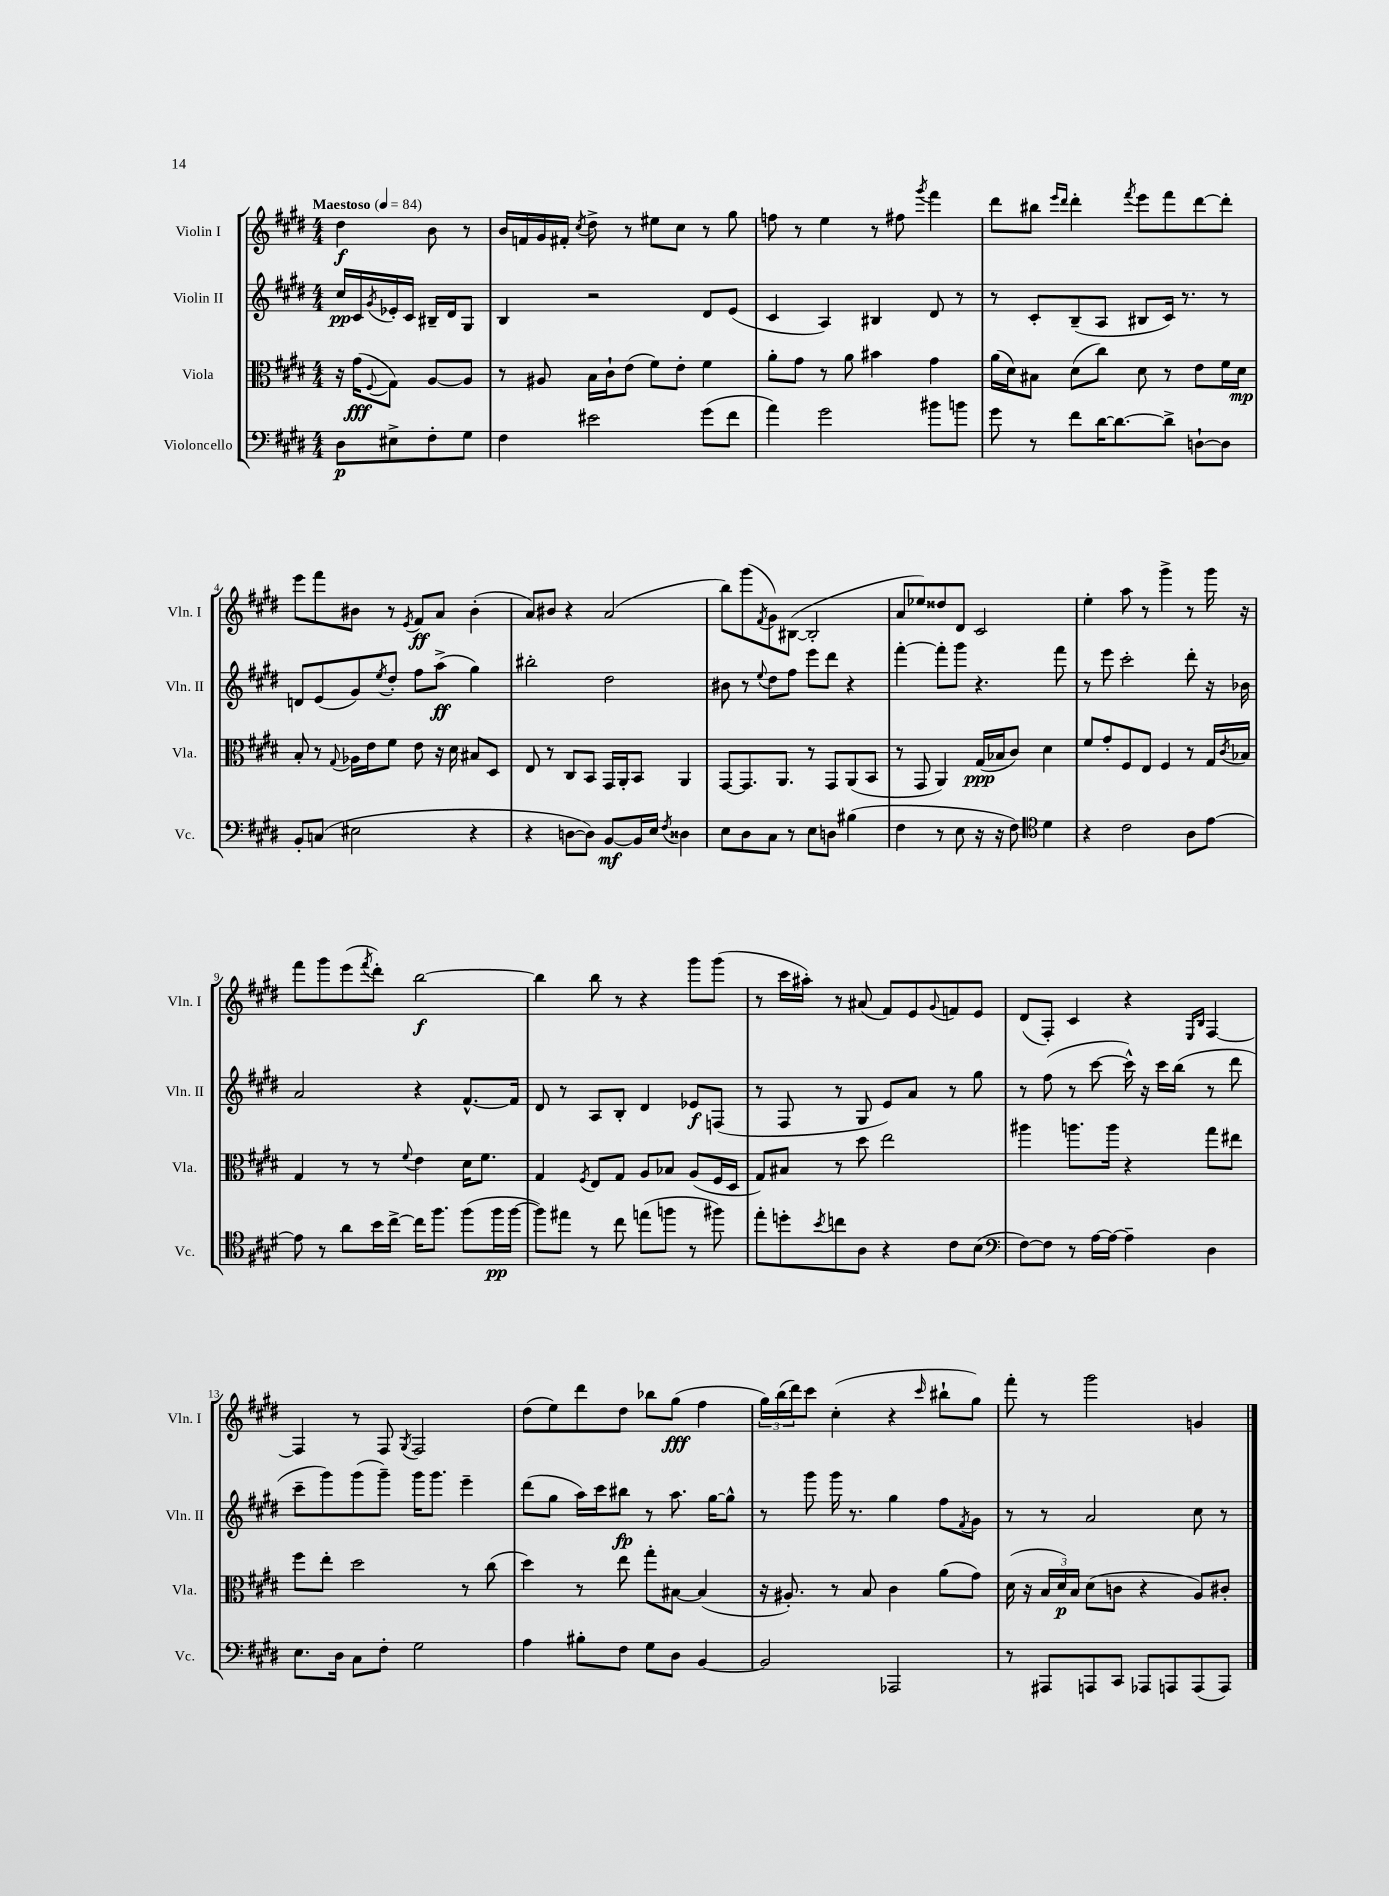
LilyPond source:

<<
\new StaffGroup <<
\new Staff = "s0" \with { instrumentName = "Violin I" shortInstrumentName = "Vln. I" } {
    \clef treble \key e \major \numericTimeSignature \time 4/4 \partial 2 \tempo "Maestoso" 4 = 84
    dis''4\f b'8 r8 |
    b'16 f'16 gis'16 fis'16-. \acciaccatura { cis''8 } dis''8-> r8 eis''8 cis''8 r8 gis''8 |
    f''8 r8 e''4 r8 fis''8 \acciaccatura { gis'''8 } fis'''4 |
    dis'''8 bis''8 \grace { e'''16 dis'''16 } dis'''4-. \acciaccatura { fis'''8 } e'''8 fis'''8 dis'''8~ dis'''8-. |
    e'''8 fis'''8 bis'8 r8 \acciaccatura { e'8 } fis'8\ff a'8 bis'4-.( |
    a'8) bis'8 r4 a'2( |
    b''8) gis'''8( \acciaccatura { fis'8 } gis'8) bis8~( bis2-. |
    a'8 ees''8) disis''8 dis'8 cis'2 |
    e''4-. a''8 r8 gis'''4-> r8 gis'''16 r16 |
    fis'''8 gis'''8 e'''8( \acciaccatura { fis'''8 } dis'''8-.) b''2~\f |
    b''4 b''8 r8 r4 gis'''8 gis'''8( |
    r8 cis'''16 ais''16-.) r8 ais'8( fis'8) e'8 \appoggiatura { gis'8 } f'8 e'8 |
    dis'8( fis8-.) cis'4 r4 \grace { e16 b16 } fis4~ |
    fis4 r8 fis8 \acciaccatura { gis8 } fis2 |
    dis''8( e''8) dis'''8 dis''8 bes''8 gis''8\fff( fis''4 |
    \tuplet 3/2 { gis''16) b''16( dis'''16) } cis'''8 cis''4-.( r4 \grace { cis'''16 } bis''8-! gis''8) |
    fis'''8-. r8 gis'''2 g'4 \bar "|." |
}
\new Staff = "s1" \with { instrumentName = "Violin II" shortInstrumentName = "Vln. II" } {
    \clef treble \key e \major \numericTimeSignature \time 4/4 \partial 2
    cis''16\pp cis'16 \acciaccatura { gis'8 } ees'16-. cis'16 bis16-- dis'16 gis8 |
    b4 r2 dis'8 e'8( |
    cis'4 a4) bis4 dis'8 r8 |
    r8 cis'8-. b8--( a8 bis8 cis'16) r8. r8 |
    d'8 e'8( gis'8) \acciaccatura { e''8 } dis''8-. fis''8 a''8->\ff( gis''4) |
    bis''2-. dis''2 |
    bis'8 r8 \appoggiatura { e''8 } dis''8 fis''8 e'''8 dis'''8 r4 |
    fis'''4~-. fis'''8-. gis'''8 r4. fis'''8 |
    r8 e'''8 cis'''2-. dis'''8-. r16 bes'16 |
    a'2 r4 fis'8.~-^ fis'16 |
    dis'8 r8 a8 b8-. dis'4 ees'8\f f8( |
    r8 fis8 r8 gis8 e'8) a'8 r8 gis''8 |
    r8 fis''8( r8 cis'''8~ cis'''16-^) r16 cis'''16 b''16( r8 dis'''8 |
    cis'''8-- gis'''8) gis'''8( gis'''8--) gis'''16 gis'''8. e'''4-- |
    dis'''8( gis''8 a''16) cis'''16 bis''8\fp r8 a''8. gis''16~ gis''8-^ |
    r8 gis'''8 gis'''16 r8. gis''4 fis''8 \acciaccatura { fis'8 } gis'8 |
    r8 r8 a'2 cis''8 r8 \bar "|." |
}
\new Staff = "s2" \with { instrumentName = "Viola" shortInstrumentName = "Vla." } {
    \clef alto \key e \major \numericTimeSignature \time 4/4 \partial 2
    r16 gis'16\fff( \appoggiatura { fis8 } gis8) a8~ a8 |
    r8 ais8 b16 cis'16-! e'8( fis'8) e'8-. fis'4 |
    a'8-. gis'8 r8 a'8 bis'4 gis'4 |
    a'16( dis'16) bis8 dis'8( cis''8) dis'8 r8 e'8 fis'16 dis'16\mp |
    b8-. r8 \appoggiatura { gis8 } aes16 e'16 fis'8 e'8 r16 dis'16 bis8 dis8 |
    e8 r8 cis8 b,8 gis,16 a,16-. b,8 a,4 |
    gis,8~ gis,8. a,8. r8 gis,8 a,8( b,8 |
    r8 gis,8 a,4) gis16\ppp( bes16 cis'8) dis'4 |
    fis'8 gis'8-. fis8 e8 fis4 r8 gis16 \acciaccatura { cis'8 } bes16 |
    gis4 r8 r8 \appoggiatura { fis'8 } e'4 dis'16 fis'8. |
    gis4 \acciaccatura { fis8 } e8 gis8 a8 bes8 a8( fis16 dis16 |
    gis8) bis8 r8 dis''8 e''2 |
    ais''4 a''8. a''16 r4 gis''8 eis''8 |
    fis''8 e''8-. dis''2 r8 cis''8( |
    dis''4) r8 e''8 gis''8-. bis8~ bis4( |
    r16 ais8.-.) r8 b8 cis'4 a'8( gis'8) |
    dis'16( r16 \tuplet 3/2 { b16 dis'16\p) b16 } dis'8( c'8 r4 a8) cis'8-. \bar "|." |
}
\new Staff = "s3" \with { instrumentName = "Violoncello" shortInstrumentName = "Vc." } {
    \clef bass \key e \major \numericTimeSignature \time 4/4 \partial 2
    dis8\p eis8-> fis8-. gis8 |
    fis4 eis'2 gis'8( fis'8 |
    a'4) gis'2 bis'8 b'8 |
    gis'8 r8 fis'8 dis'16~ dis'8.~ dis'8-> d8~-! d8 |
    b,8-. c8( eis2 r4 |
    r4 d8~ d8) b,8~\mf b,16 e16 \acciaccatura { fis8 } disis4 |
    e8 dis8 cis8 r8 e8 d8 bis4( |
    fis4 r8 e8 r16 r16 fis8) \clef tenor dis'4 |
    r4 cis'2 a8 e'8~ |
    e'8 r8 a'8 b'16 cis''16~-> cis''16 fis''8. fis''8( fis''16\pp fis''16~ |
    fis''8) eis''8 r8 cis''8 e''8( f''8 r8 fis''8) |
    e''8-. d''8-. \acciaccatura { b'8 } c''8 a8 r4 cis'8 b8( |
    \clef bass fis8~) fis8 r8 a16~ a16~ a4-- dis4 |
    e8. dis16 cis8 fis8-. gis2 |
    a4 bis8-. fis8 gis8 dis8 b,4~ |
    b,2 aes,,2 |
    r8 ais,,8 a,,8 cis,8 aes,,8 a,,8 a,,8( a,,8) \bar "|." |
}
>>
>>
